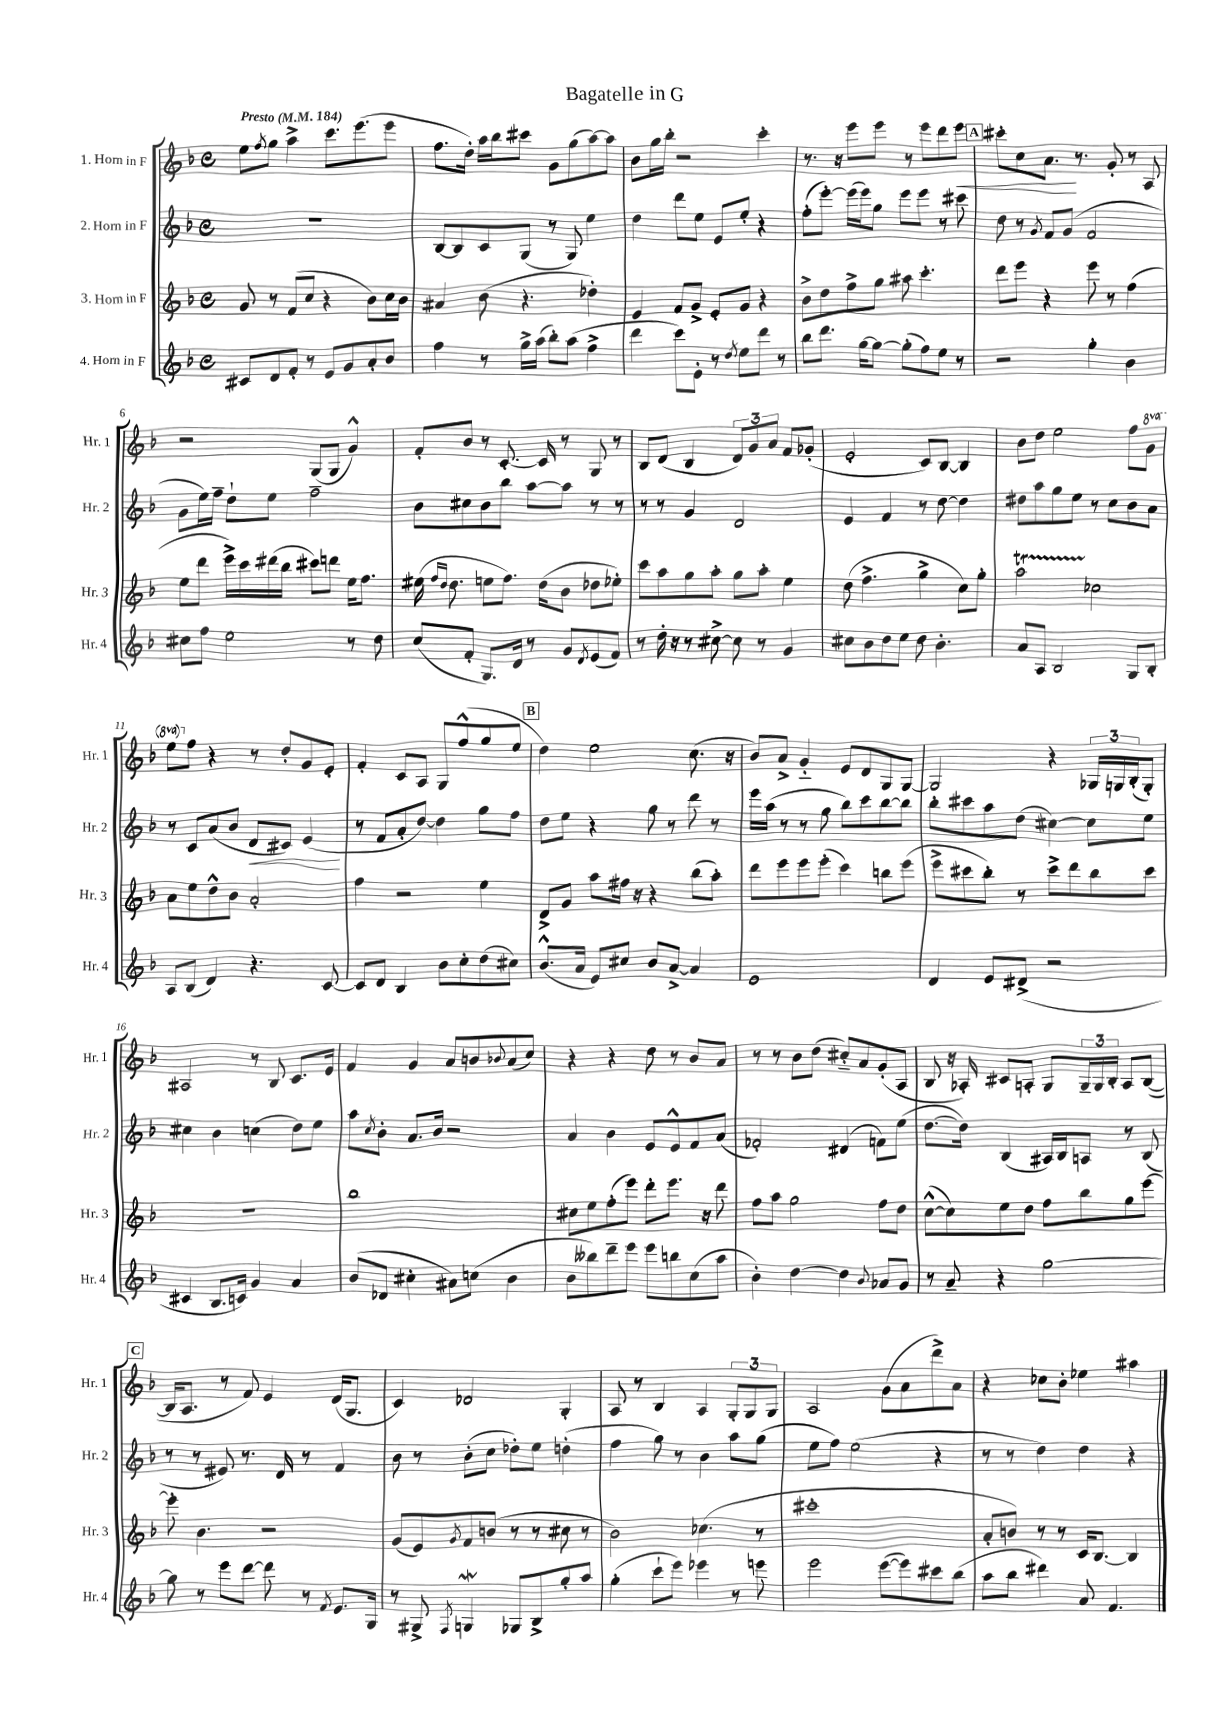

**kern	**kern	**kern	**kern
*staff4	*staff3	*staff2	*staff1
*clefG2	*clefG2	*clefG2	*clefG2
*k[b-]	*k[b-]	*k[b-]	*k[b-]
*M4/4	*M4/4	*M4/4	*M4/4
*met(c)	*met(c)	*met(c)	*met(c)
*MM184	*MM184	*MM184	*MM184
8c#	8g	1r	8ee
.	.	.	8qff
8d	8r	.	8gg
8f'	(8f	.	4aa^
8r	8cc	.	.
8e	4r	.	8.ccc
8g	.	.	.
.	.	.	(8.eee
8a'	8b-)	.	.
8b-	16cc	.	8eee
.	16b-	.	.
=	=	=	=
4ff	4a#	[8B-	8.ff
.	.	8B-]	.
.	.	.	16dd')
8r	(8b-	8c	16aa
.	.	.	16bb-
16gg^	4.r	(8G	8ccc#
(16aa	.	.	.
8bb-')	.	8r	8g
(8aa	.	8G)	(8gg
4ff^	4dd-')	4ee	[8aa)
.	.	.	8aa]
=	=	=	=
4ddd	4e	4dd	8b-
.	.	.	16gg
.	.	.	16bb-'
8ccc)	8f	8ddd	2r
8e'	8g^	8ee	.
8r	8e'	8e	.
8qdd	.	.	.
8ee	8g	8ee'	.
8ddd	4r	4r	4ccc'
8r	.	.	.
=	=	=	=
8bb-	8b-^	(8ff'	8.r
8.ddd	8dd	[8eee')	.
.	.	.	16r
.	8ff^	(16eee]	8eee
[16gg	.	16eee)	.
8gg_	8gg	8gg	8eee
(8gg']	8aa#	8eee	8r
8ff)	4.ccc'	8eee	8eee
8ee	.	8r	8ddd
8r	.	8ccc#	8eee
=	=	=	=
2r	8ddd	8dd	8ccc#'
.	8eee	8r	8cc
.	.	8qg	.
.	4r	8f	8.a
.	.	(8g	.
.	.	.	8.r
4gg'	8eee	2f	.
.	8r	.	8g'
4b-	(4ff	.	8r
.	.	.	8A
=	=	=	=
8cc#	8ee	8g	2r
8ff	8ddd	16ee)	.
.	.	16ff~	.
2ee	16eee^)	8dd`	.
.	16ccc	.	.
.	(16ddd#	8ee	.
.	16bb-	.	.
.	8ccc#)	2ff~	(8G
.	8ddd	.	8G
8r	16ee	.	4g^^)
.	8.ff	.	.
8dd	.	.	.
=	=	=	=
(8cc	(16ee#	8b-	8f'
.	16qqff	.	.
.	16qqdd	.	.
.	8.dd	.	.
8f'	.	8cc#	8b-
8.G)	8ee	8b-	8r
.	8.ff)	8bb-	[8.c'
16d	.	.	.
8r	.	[8aa	.
.	(16dd	.	16c]
8g	8b-	8aa]	8r
8qd	.	.	.
(8e	8dd-	8r	8G
8f)	8ee-')	8r	8r
=	=	=	=
8r	8ccc	8r	8B-
16dd'	8aa	8r	(8d
16r	.	.	.
8r	8gg	4g	4B-
[8cc#^	8aa'	.	.
8cc#]	8gg	2d	12d)
.	.	.	12g
8r	8aa'	.	.
.	.	.	12a
4g	4ee	.	8f
.	.	.	(8g-'
=	=	=	=
8cc#	(8dd	4e	2e'
8b-	4.ff^	.	.
8dd	.	4f	.
8ee	.	.	.
8dd	4gg^	8r	8c)
4.b-'	.	[8dd	[8B-
.	8cc)	4dd]	4B-]
.	8gg'	.	.
=	=	=	=
8a	2aa	8dd#	8b-
8A	.	8aa	8dd
2B-	.	8gg	2ee
.	.	8ee	.
.	2cc-	8r	.
.	.	8cc	.
8G	.	8b-	8ff
8B-'	.	8a	8gg
=	=	=	=
8A	8a	8r	8eee
(8B-	8ee	8c	8ff
4d)	8dd^^	(8a	4r
.	8b-	8b-	.
4.r	2a'	8d	8r
.	.	8c#)	8dd'
.	.	(4e	8g
[8c	.	.	8e'
=	=	=	=
8c]	4ff	8r	4f'
8d	.	8f	.
4B-	2r	8a'	8c
.	.	[8dd)	8A
8b-	.	4dd]	8G
8cc'	.	.	(8ff^^
(8dd	4ee	8gg	8gg
8cc#)	.	8ff	8ee
=	=	=	=
(8.b-^^	8d^	8dd	4dd)
.	8g	8ee	.
16a	.	.	.
8e)	8aa	4r	2ee
8cc#	16ff#	.	.
.	16r	.	.
8b-	4r	8gg	.
[8a^	.	8r	.
4a]	(8bb-	8ddd	(8.cc
.	8aa')	8r	.
.	.	.	16r
=	=	=	=
1e	8ddd	16eee	8b-)
.	.	(16aa	.
.	8eee	8r	8a^
.	8eee	8r	4g'~
.	(8eee'	8gg	.
.	4ccc)	8bb-)	8e
.	.	8ccc	8d
.	8bb	[8bb-	8G
.	(8eee	8bb-]	[8G
=	=	=	=
4d	8eee^	8bb-'	2G]
.	8ccc#	8ccc#	.
8e	8bb-')	8aa	.
(8d#^	8r	(8dd	.
2r	8ccc#^	[4cc#)	4r
.	8ddd	.	.
.	8bb-	8cc#]	24G-
.	.	.	24G
.	.	.	(24B-'
.	8ccc#	8ee	8G')
=	=	=	=
4c#	1r	4cc#	2A#
8.B-	.	4b-	.
16c)	.	.	.
4g	.	(4cc	8r
.	.	.	8B-
4a	.	8dd)	8.c
.	.	8ee	.
.	.	.	16e
=	=	=	=
(8b-	1bb-	8aa	4f
.	.	8qcc	.
8d-	.	8b-'	.
4cc#'	.	8.a	4g
.	.	16b-	.
8a#)	.	2r	8a
(8cc	.	.	8b
.	.	.	8qqb-
4b-	.	.	(8a
.	.	.	8cc)
=	=	=	=
8b-	8cc#	4a	4r
8bb--)	8ee	.	.
8ddd~	(8ff'	4b-	4r
8eee	8eee)	.	.
8eee	8ddd'	8e	8dd
8bb	8.eee	8e^^	8r
(8cc	.	8f	8b-
.	16r	.	.
8aa	8ddd	(8a	8a
=	=	=	=
4b-')	8ff	2f-')	8r
.	8aa	.	8r
[4dd	2gg	.	8b-
.	.	.	(8dd
4dd]	.	(4d#	8cc#'~)
.	.	.	8a
8qqb-	.	.	.
8a-	8ff	8f)	(8g'
8g	8dd	(8ee	8A
=	=	=	=
8r	([8cc^^	[8.dd	8B-
8a~	8cc])	.	16r
.	.	16dd])	16A-')
4r	8ee	(4B-	8c#
.	8dd	.	8A'
[2gg	8ff	16A#)	8G
.	.	16B-	.
.	8bb-	8A	24G~
.	.	.	24G
.	.	.	24B-'
.	8gg	8r	8A
.	[8eee	(8B-	([8B-
=	=	=	=
8gg]	8eee']	8r	16B-]
.	.	.	8.A
8r	4.b-	8r	.
8eee	.	8e#)	8r
[8ddd	.	8.r	8f)
8ddd]	2r	.	4e
.	.	16d	.
8r	.	8r	.
8qf	.	.	.
8.e	.	4f	(16d
.	.	.	8.G
16G	.	.	.
=	=	=	=
8r	(8g	8b-	4c)
8G#^	8e)	8r	.
8qF	8qg	.	.
4G	8f	(8b-'	2d-
.	(8b	8cc	.
8G-	8r	8dd-')	.
8B-^	8r	8ee	.
8gg'	8cc#	(4dd'	4G'
8aa	8r	.	.
=	=	=	=
(4gg'	2b-)	4ff	8A
.	.	.	8r
8ccc`	.	8gg)	4B-
8eee)	.	8r	.
4eee-	(4.cc-	4b-	4A
8r	.	8aa	12G'
.	.	.	12G
8eee	8r	(8gg	.
.	.	.	12G
=	=	=	=
2eee	1ccc#'	8ee	2A
.	.	8ff)	.
.	.	(2ee	.
([8eee	.	.	(8g
8eee])	.	.	8a
8ccc#	.	4r	8ddd^)
(8bb-	.	.	8a
=	=	=	=
8aa	8a'	8r	4r
8bb-	8b)	8r	.
4ddd#)	8r	4dd)	8cc-
.	8r	.	8b-'
8a	16c	4dd	4ee-
.	[8.B-	.	.
4.f	.	.	.
.	4B-]	4r	4aa#
==	==	==	==
*-	*-	*-	*-
